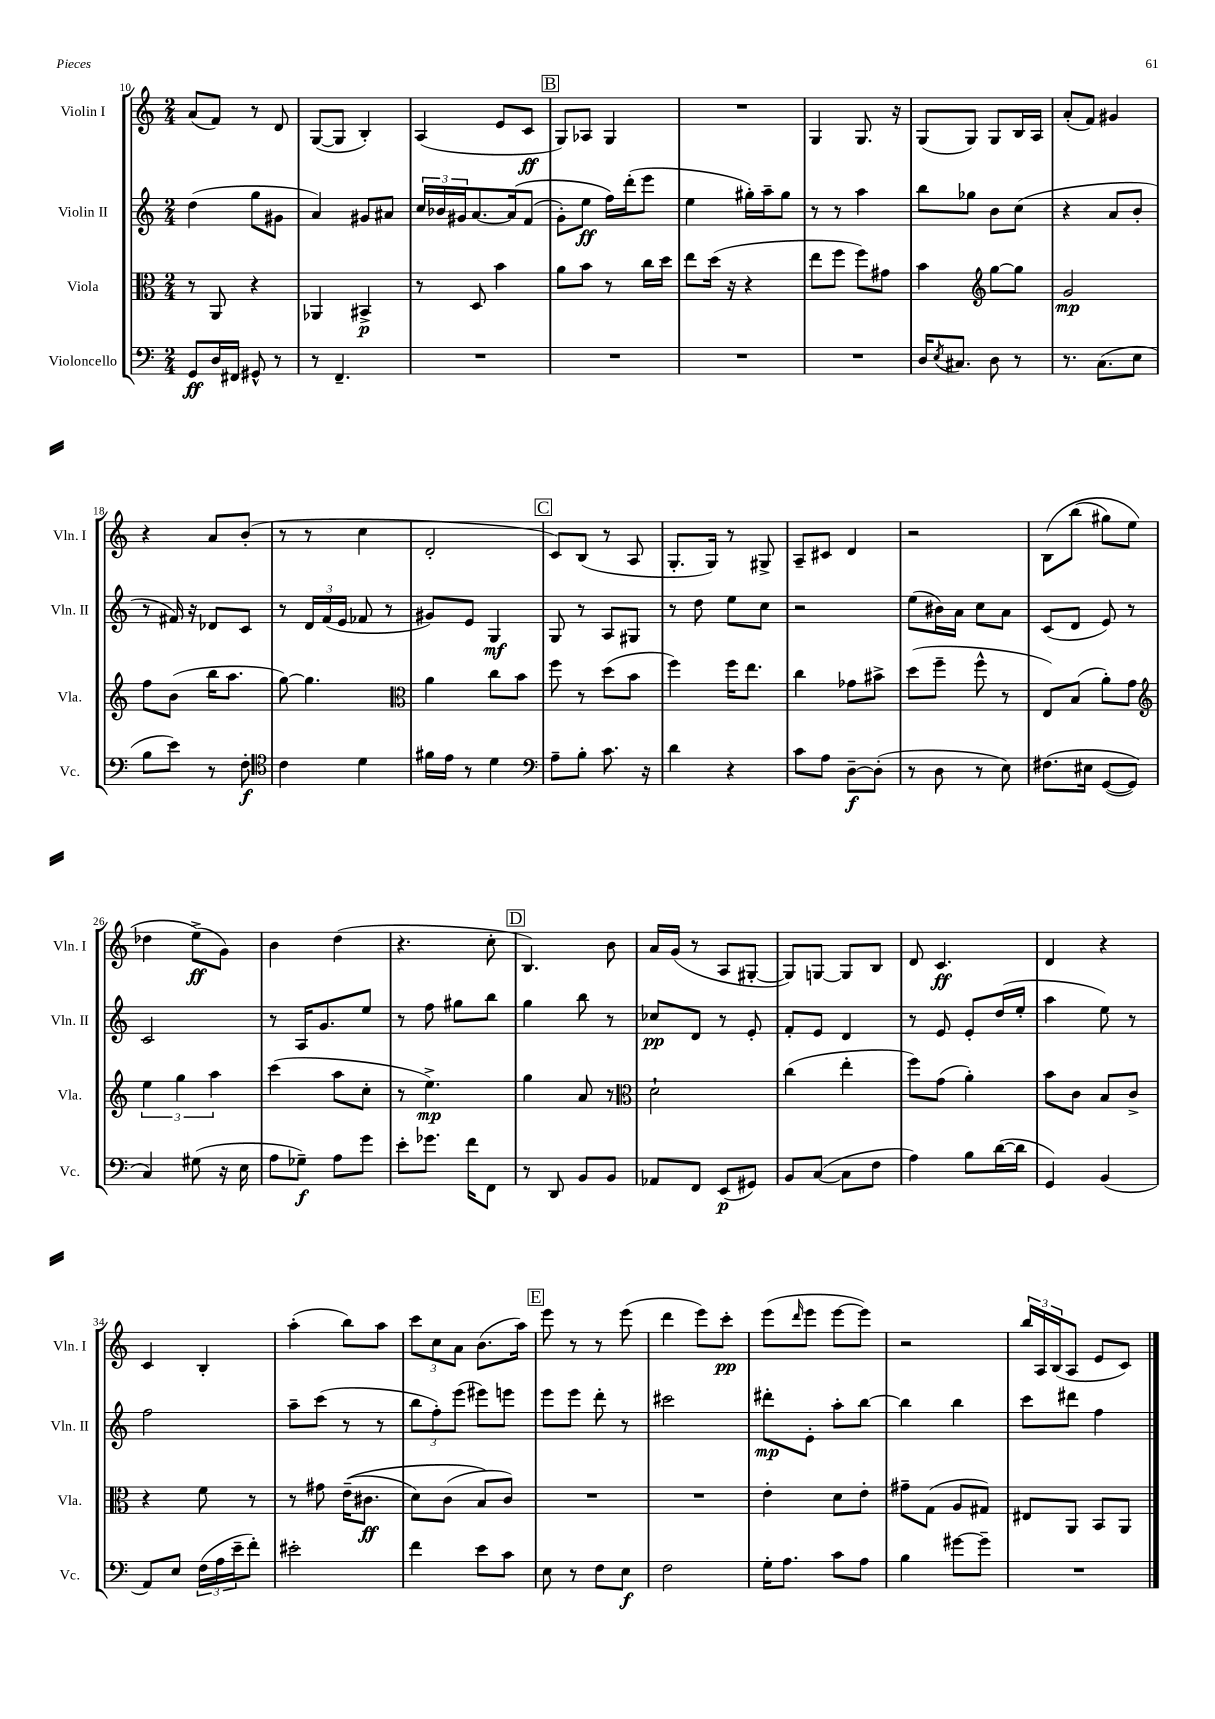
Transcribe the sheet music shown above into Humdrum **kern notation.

**kern	**dynam	**kern	**dynam	**kern	**dynam	**kern	**dynam
*part4	*part4	*part3	*part3	*part2	*part2	*part1	*part1
*staff4	*staff4	*staff3	*staff3	*staff2	*staff2	*staff1	*staff1
*I"Violoncello	*	*I"Viola	*	*I"Violin II	*	*I"Violin I	*
*I'Vc.	*	*I'Vla.	*	*I'Vln. II	*	*I'Vln. I	*
*clefF4	*	*clefC3	*	*clefG2	*	*clefG2	*
*k[]	*	*k[]	*	*k[]	*	*k[]	*
*M2/4	*	*M2/4	*	*M2/4	*	*M2/4	*
=10	=10	=10	=10	=10	=10	=10	=10
8GG/L	ff	8r	.	(4dd\	.	(8a/L	.
16D/L	.	8AA/	.	.	.	8f/J)	.
16FF#X/JJ	.	.	.	.	.	.	.
8GG#X^^/	.	4r	.	8gg\L	.	8r	.
8r	.	.	.	8g#X\J	.	8d/	.
=11	=11	=11	=11	=11	=11	=11	=11
8r	.	4AA-X/	.	4a/)	.	([8G/L	.
4.FF~/	.	.	.	.	.	8G/J]	.
.	.	4BB#X^/	p	8g#X/L	.	4B'/)	.
.	.	.	.	8a#X/J	.	.	.
=12	=12	=12	=12	=12	=12	=12	=12
2r	.	8r	.	24cc/LL	.	(4A/	.
.	.	.	.	24b-X/	.	.	.
.	.	.	.	24g#X/J	.	.	.
.	.	8D/	.	[8.a/	.	.	.
.	.	4b\	.	.	.	8e/L	.
.	.	.	.	(16a/k]	.	.	.
.	.	.	.	(8f/J	.	8c/J	ff
!!LO:REH:place=s1:t=B
=13	=13	=13	=13	=13	=13	=13	=13
2r	.	8a\L	.	8g'\L)	.	8G/L)	.
.	.	8b\J	.	8ee\J	ff	8A-X/J	.
.	.	8r	.	16ff\LL)	.	4G/	.
.	.	.	.	(16ddd'\J	.	.	.
.	.	16cc\LL	.	8eee\J	.	.	.
.	.	16dd\JJ	.	.	.	.	.
=14	=14	=14	=14	=14	=14	=14	=14
2r	.	8ee\L	.	4ee\	.	2r	.
.	.	(16dd\Jk	.	.	.	.	.
.	.	16r	.	.	.	.	.
.	.	4r	.	16gg#X'\LL)	.	.	.
.	.	.	.	16aa~\J	.	.	.
.	.	.	.	8gg#\J	.	.	.
=15	=15	=15	=15	=15	=15	=15	=15
2r	.	8ee\L	.	8r	.	4G/	.
.	.	8ff\J	.	8r	.	.	.
.	.	8ff\L)	.	4aa\	.	8.G/	.
.	.	8g#X\J	.	.	.	.	.
.	.	.	.	.	.	16r	.
=16	=16	=16	=16	=16	=16	=16	=16
16D/KL	.	4b\	.	8bb\L	.	(8G/L	.
8qE/	.	.	.	.	.	.	.
8.C#X/J	.	.	.	.	.	.	.
.	.	.	.	8gg-X\J	.	8G/J)	.
*	*	*clefG2	*	*	*	*	*
8D\	.	[8gg\L	.	8b\L	.	8G/L	.
8r	.	8gg\J]	.	(8cc\J	.	16B/L	.
.	.	.	.	.	.	16A/JJ	.
=17	=17	=17	=17	=17	=17	=17	=17
8.r	.	2g/	mp	4r	.	(8a'/L	.
.	.	.	.	.	.	8f/J)	.
(8.C\L	.	.	.	.	.	.	.
.	.	.	.	8a/L	.	4g#X/	.
8E\J	.	.	.	8b'/J	.	.	.
!!LO:LB:g=z
=18	=18	=18	=18	=18	=18	=18	=18
8B\L	.	8ff\L	.	8r	.	4r	.
8e\J)	.	(8b\J	.	16f#X/)	.	.	.
.	.	.	.	16r	.	.	.
8r	.	16bb\KL	.	8d-X/L	.	8a/L	.
.	.	8.aa\J	.	.	.	.	.
8F'\	f	.	.	8c/J	.	(8b'/J	.
=19	=19	=19	=19	=19	=19	=19	=19
*clefC4	*	*	*	*	*	*	*
4c\	.	[8gg\)	.	8r	.	8r	.
.	.	4.gg\]	.	24d/LL	.	8r	.
.	.	.	.	(24f/	.	.	.
.	.	.	.	24e/JJ	.	.	.
4d\	.	.	.	8f-X/	.	4cc\	.
.	.	.	.	8r	.	.	.
=20	=20	=20	=20	=20	=20	=20	=20
*	*	*clefC3	*	*	*	*	*
16f#X\LL	.	4a\	.	8g#X/L)	.	2d'/	.
16e\JJ	.	.	.	.	.	.	.
8r	.	.	.	8e/J	.	.	.
4d\	.	8cc\L	.	4G/	mf	.	.
.	.	8b\J	.	.	.	.	.
!!LO:REH:place=s1:t=C
=21	=21	=21	=21	=21	=21	=21	=21
*clefF4	*	*	*	*	*	*	*
8A~\L	.	8ff\	.	8G/	.	8c/L)	.
8B'\J	.	8r	.	8r	.	(8B/J	.
8.c\	.	(8dd\L	.	8A/L	.	8r	.
.	.	8b\J	.	8G#X/J	.	8A/	.
16r	.	.	.	.	.	.	.
=22	=22	=22	=22	=22	=22	=22	=22
4d\	.	4ff\)	.	8r	.	8.G'/L	.
.	.	.	.	8dd\	.	.	.
.	.	.	.	.	.	16G/Jk)	.
4r	.	16ff\KL	.	8ee\L	.	8r	.
.	.	8.ee\J	.	.	.	.	.
.	.	.	.	8cc\J	.	8G#X^/	.
=23	=23	=23	=23	=23	=23	=23	=23
8c\L	.	4cc\	.	2r	.	8A~/L	.
8A\J	.	.	.	.	.	8c#X/J	.
[8D~\L	f	8g-X\L	.	.	.	4d/	.
(8D'\J]	.	8b#X^\J	.	.	.	.	.
=24	=24	=24	=24	=24	=24	=24	=24
8r	.	(8dd\L	.	(8ee\L	.	2r	.
8D\	.	8ff~\J	.	16b#X\L)	.	.	.
.	.	.	.	16a\JJ	.	.	.
8r	.	8ff^^\	.	8cc\L	.	.	.
8E\)	.	8r	.	8a\J	.	.	.
=25	=25	=25	=25	=25	=25	=25	=25
(8.F#X\L	.	8E/L)	.	(8c/L	.	(8B\L	.
.	.	(8B/J	.	8d/J	.	(8bb\J	.
16E#X\Jk	.	.	.	.	.	.	.
([8GG/L	.	8a'\L)	.	8e/)	.	8gg#X\L)	.
8GG/J])	.	8g\J	.	8r	.	8ee\J	.
!!LO:LB:g=z
=26	=26	=26	=26	=26	=26	=26	=26
*	*	*clefG2	*	*	*	*	*
4C/)	.	6ee\	.	2c/	.	4dd-X\	.
.	.	6gg\	.	.	.	.	.
(8G#X\	.	.	.	.	.	(8ee^\L)	ff
.	.	6aa\	.	.	.	.	.
16r	.	.	.	.	.	8g\J)	.
16E\	.	.	.	.	.	.	.
=27	=27	=27	=27	=27	=27	=27	=27
8A\L	.	(4ccc\	.	8r	.	4b\	.
8G-X~\J)	f	.	.	16A/KL	.	.	.
.	.	.	.	8.g/	.	.	.
8A\L	.	8aa\L	.	.	.	(4dd\	.
8g\J	.	8cc'\J	.	8ee/J	.	.	.
=28	=28	=28	=28	=28	=28	=28	=28
8e'\L	.	8r	.	8r	.	4.r	.
8.g-X\J	.	4.ee^\)	mp	8ff\	.	.	.
.	.	.	.	8gg#X\L	.	.	.
16f\KL	.	.	.	.	.	.	.
8FF\J	.	.	.	8bb\J	.	8cc'\	.
!!LO:REH:place=s1:t=D
=29	=29	=29	=29	=29	=29	=29	=29
8r	.	4gg\	.	4gg\	.	4.B/)	.
8DD/	.	.	.	.	.	.	.
8BB/L	.	8a/	.	8bb\	.	.	.
8BB/J	.	8r	.	8r	.	8b\	.
=30	=30	=30	=30	=30	=30	=30	=30
*	*	*clefC3	*	*	*	*	*
8AA-X/L	.	2d`\	.	8cc-X/L	pp	16a/LL	.
.	.	.	.	.	.	(16g/JJ	.
8FF/J	.	.	.	8d/J	.	8r	.
(8EE/L	p	.	.	8r	.	8A/L	.
8GG#X/J)	.	.	.	8e'/	.	[8G#X'/J	.
=31	=31	=31	=31	=31	=31	=31	=31
8BB/L	.	(4cc\	.	8f'/L	.	8G#/L])	.
([8C/J	.	.	.	8e/J	.	[8Gn/J	.
8C\L]	.	4ee'\	.	4d/	.	8G/L]	.
8F\J	.	.	.	.	.	8B/J	.
=32	=32	=32	=32	=32	=32	=32	=32
4A\)	.	8ff\L)	.	8r	.	8d/	.
.	.	(8g\J	.	8e/	.	4.c/	ff
8B\L	.	4a'\)	.	8e'/L	.	.	.
([16d\L	.	.	.	(16dd/L	.	.	.
16d\JJ]	.	.	.	16ee'/JJ	.	.	.
=33	=33	=33	=33	=33	=33	=33	=33
4GG/)	.	8b\L	.	4aa\	.	4d/	.
.	.	8c\J	.	.	.	.	.
(4BB/	.	8B/L	.	8ee\)	.	4r	.
.	.	8c^/J	.	8r	.	.	.
!!LO:LB:g=z
=34	=34	=34	=34	=34	=34	=34	=34
8AA/L)	.	4r	.	2ff\	.	4c/	.
8E/J	.	.	.	.	.	.	.
(24F\LL	.	8f\	.	.	.	4B'/	.
24A\	.	.	.	.	.	.	.
24e~\J	.	.	.	.	.	.	.
8f'\J)	.	8r	.	.	.	.	.
=35	=35	=35	=35	=35	=35	=35	=35
2e#X'\	.	8r	.	8aa~\L	.	(4aa'\	.
.	.	8g#X\	.	(8ccc\J	.	.	.
.	.	((16e~\KL	.	8r	.	8bb\L)	.
.	.	8.c#X\J	ff	.	.	.	.
.	.	.	.	8r	.	8aa\J	.
=36	=36	=36	=36	=36	=36	=36	=36
4f\	.	8d\L)	.	12bb\L	.	12ccc\L	.
.	.	.	.	12ff'\)	.	12cc\	.
.	.	(8c\J	.	.	.	.	.
.	.	.	.	(12eee\J	.	12a\J	.
8e\L	.	8B/L)	.	8eee#X\L)	.	(8.b\L	.
8c\J	.	8c/J)	.	8eeen\J	.	.	.
.	.	.	.	.	.	16aa\Jk)	.
!!LO:REH:place=s1:t=E
=37	=37	=37	=37	=37	=37	=37	=37
8E\	.	2r	.	8eee\L	.	8eee\	.
8r	.	.	.	8eee\J	.	8r	.
8F\L	.	.	.	8ddd'\	.	8r	.
8E\J	f	.	.	8r	.	(8eee\	.
=38	=38	=38	=38	=38	=38	=38	=38
2F\	.	2r	.	2ccc#X\	.	4ddd\	.
.	.	.	.	.	.	8eee\L)	.
.	.	.	.	.	.	8ccc'\J	pp
=39	=39	=39	=39	=39	=39	=39	=39
16G'\KL	.	4e'\	.	8ddd#X'\L	mp	(8eee\L	.
8.A\J	.	.	.	.	.	.	.
.	.	.	.	.	.	16qqddd/	.
.	.	.	.	8e'\J	.	8eee\J	.
8c\L	.	8d\L	.	8aa'\L	.	[8eee\L	.
8A\J	.	8e'\J	.	[8bb\J	.	8eee\J])	.
=40	=40	=40	=40	=40	=40	=40	=40
4B\	.	8g#X~\L	.	4bb\]	.	2r	.
.	.	(8G\J	.	.	.	.	.
[8g#X\L	.	8A/L	.	4bb\	.	.	.
8g#~\J]	.	8G#X/J)	.	.	.	.	.
=41	=41	=41	=41	=41	=41	=41	=41
2r	.	8E#X/L	.	8ccc\L	.	24bb/LL	.
.	.	.	.	.	.	24A/	.
.	.	.	.	.	.	(24B/J	.
.	.	8AA/J	.	8ddd#X\J	.	8A/J	.
.	.	8BB/L	.	4ff\	.	8e/L	.
.	.	8AA/J	.	.	.	8c/J)	.
==	==	==	==	==	==	==	==
*-	*-	*-	*-	*-	*-	*-	*-
